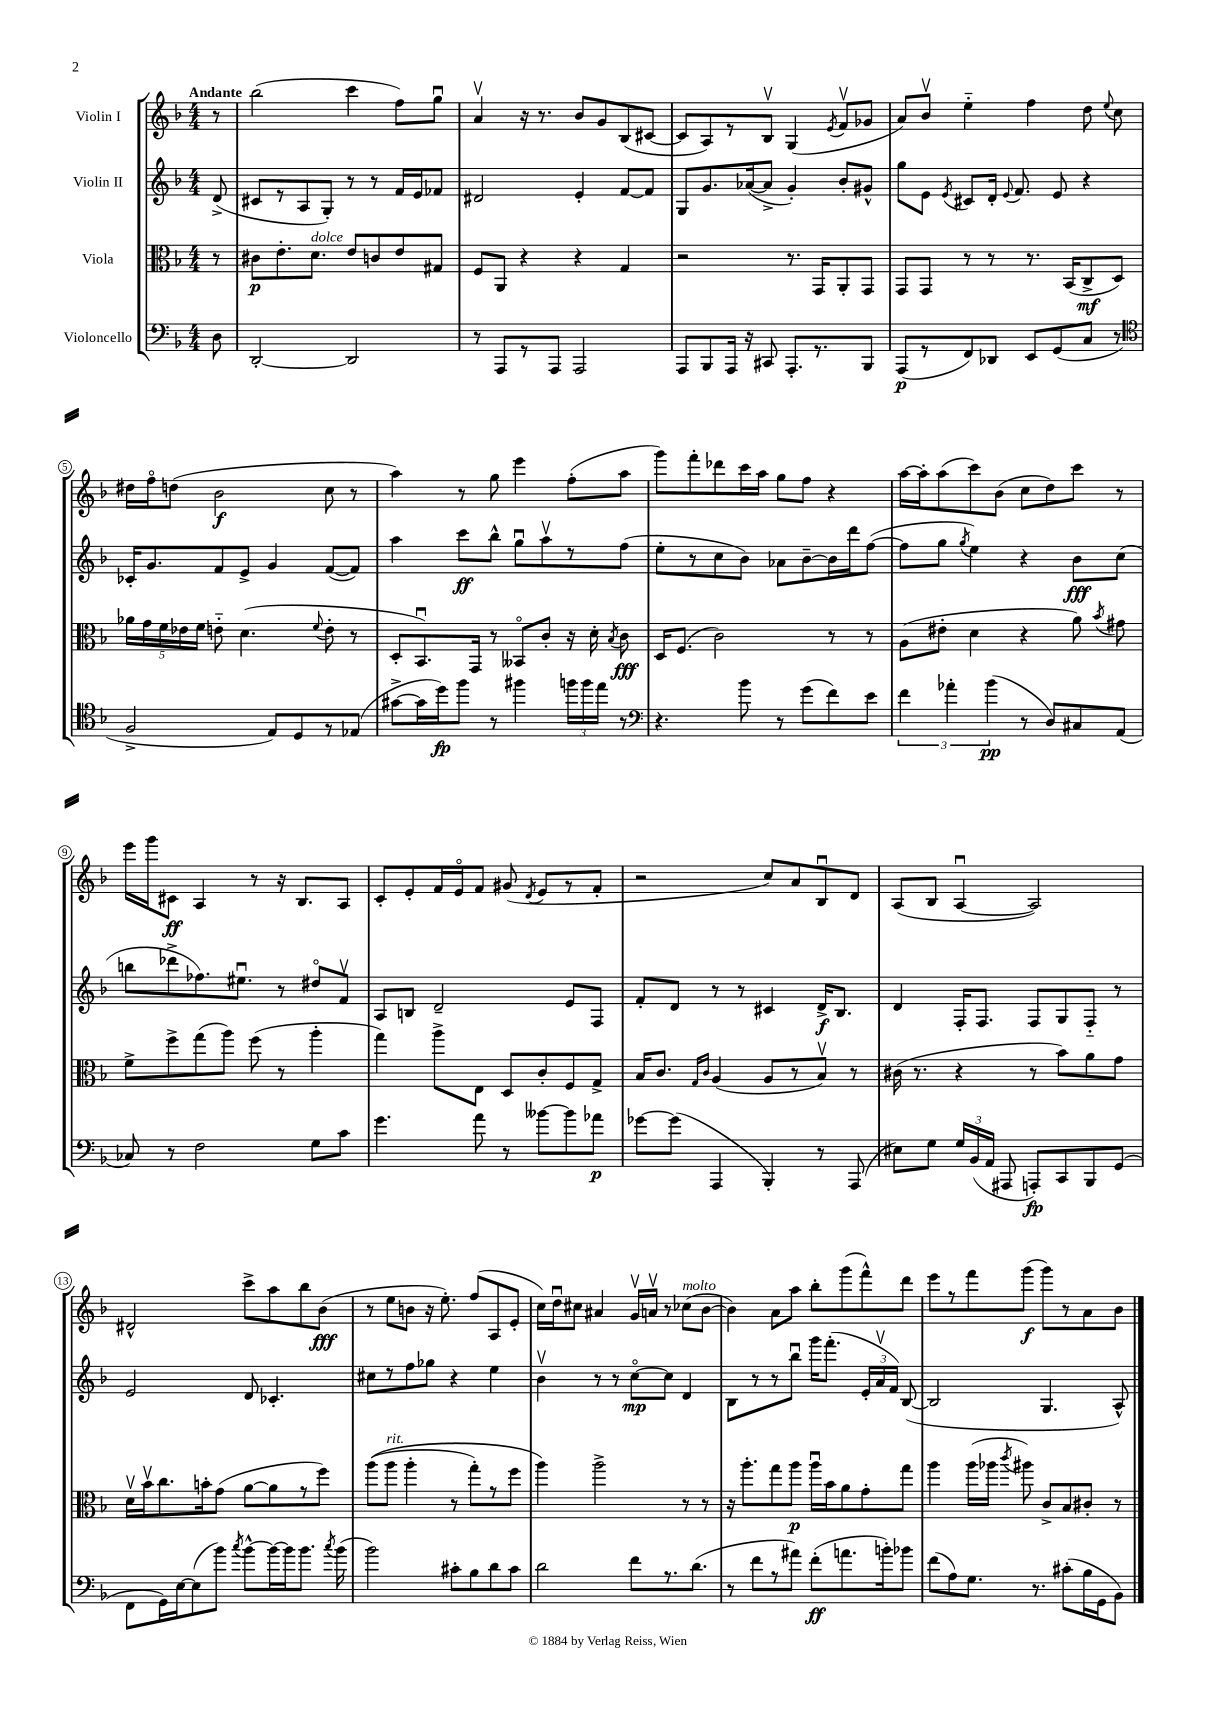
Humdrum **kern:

**kern	**kern	**kern	**kern
*staff4	*staff3	*staff2	*staff1
*clefF4	*clefC3	*clefG2	*clefG2
*k[b-]	*k[b-]	*k[b-]	*k[b-]
*M4/4	*M4/4	*M4/4	*M4/4
8D	8r	(8d^	8r
=	=	=	=
[2DD'	8c#	8c#	(2bb-
.	8.e'	8r	.
.	.	8A	.
.	8.d	.	.
.	.	8G')	.
2DD]	8e	8r	4ccc
.	8c	8r	.
.	8e	16f	8ff)
.	.	16e	.
.	8G#	8f-	8ggu
=	=	=	=
8r	8F	2d#	4av
8AAA	8AA	.	.
8r	4r	.	16r
.	.	.	8.r
8AAA	.	.	.
2AAA	4r	4e'	8b-
.	.	.	8g
.	4G	[8f	(8B-
.	.	8f]	[8c#
=	=	=	=
8AAA	2r	8G	8c#]
8BBB-	.	8.g	8A)
16AAA	.	.	8r
16r	.	([16a-	.
8CC#	.	8a-^]	8B-v
8.AAA'	8.r	4g')	(4G
8.r	16GG	.	.
.	.	.	8qe
.	8AA'	8b-'	8fv
8BBB-	8GG	8g#^^	8g-
=	=	=	=
(8AAA	8GG	8gg	8a)
8r	8GG	8e	8b-v
.	.	8qe	.
8FF)	8r	8c#	4ee'~
8DD-	8r	16d'	.
.	.	8qqe	.
.	.	8.f	.
8EE	8.r	.	4ff
(8GG	.	8e	.
.	(16BB-	.	.
8C	8C^	4r	8dd
.	.	.	8qqee
8r	8D)	.	8cc
=	=	=	=
*clefC4	*	*	*
2F^	20a-	16c-'	16dd#
.	20g	.	.
.	.	8.g	16ffo
.	20f	.	.
.	.	.	(8dd
.	20e-	.	.
.	20f	.	.
.	8e'~	8f	2b-
.	(4.d	8e^	.
8E)	.	4g	.
8D	.	.	.
.	8qqf	.	.
8r	8e'	([8f	8cc
(8E-	8r	8f])	8r
=	=	=	=
[8g#^	8D'	4aa	4aa)
16g#]	8.BB-u)	.	.
16dd)	.	.	.
8ff	.	8ccc	8r
.	16GG	.	.
8r	8r	8bb-^^	8gg
4ff#	8BB--o	8ggu	4eee
.	8c'	8aav	.
24ff	16r	8r	(8ff'
24ff	.	.	.
.	16d'	.	.
24ee	.	.	.
.	8qB-	.	.
8r	8c	(8ff	8aa
=	=	=	=
*clefF4	*	*	*
4.r	16D	8ee'	8ggg)
.	(8.F	.	.
.	.	8r	8fff'
.	2c)	8cc	8ddd-
8b-	.	8b-)	16ccc
.	.	.	16aa
8r	.	8a-	8gg
(8g	.	[8b-~	8ff
8f)	8r	16b-]	4r
.	.	16ddd	.
8e	8r	([8ff	.
=	=	=	=
6f	(8A	8ff]	[16aa
.	.	.	16aa']
.	8e#'	8gg	(8aa
6a-'	.	.	.
.	.	8qgg	.
.	4d	4ee)	8ccc)
(6b-	.	.	.
.	.	.	(8b-
8r	4r	4r	8cc
8D)	.	.	8dd)
8C#	8a)	8b-	8ccc
.	8qb-	.	.
(8AA	8g#	(8cc	8r
=	=	=	=
8C-)	8f^	8bb	16eee
.	.	.	16ggg
8r	8ff^	8ddd-^	8c#
2F	(8gg	8.ff-)	4A
.	8aa)	.	.
.	.	8.ee#u	.
.	(8ff	.	8r
.	8r	8r	16r
.	.	.	8.B-
8G	4aa'	8dd#o	.
8c	.	8fv	8A
=	=	=	=
4.g	4gg)	8A	8c'
.	.	8B	8e'
.	8aa^	2d~	16f
.	.	.	16eo
8a	8E	.	8f
8r	8D	.	(8g#
.	.	.	8qd
[8b--	8c'	.	8e
8b--]	8F	8e	8r
8a-	8G^	8F	8f'
=	=	=	=
[8g-	16B-	8f'	2r
.	8.c	.	.
(8g-]	.	8d	.
.	16qqG	.	.
.	16qqc	.	.
4AAA	(4A	8r	.
.	.	8r	.
4BBB-')	8A	4c#	8cc)
.	8r	.	8a
8r	8B-v)	16d^	8B-u
.	.	8.B-	.
(8AAA	8r	.	8d
=	=	=	=
8E#)	(16c#	4d	(8A
.	8.r	.	.
8G	.	.	8B-
24G	4r	16F'	[4Au
(24BB-	.	.	.
.	.	8.F	.
24AA	.	.	.
8AAA#	.	.	.
8AAA')	8r	8F	2A])
8CC	8b-)	8G	.
8BBB-	8a	8F'~	.
(8GG	8g	8r	.
=	=	=	=
8FF	16dv	2e	2d#^^
.	16b-v	.	.
16GG)	8.cc	.	.
[16E	.	.	.
(8E]	.	.	.
.	16b'	.	.
8b-)	(8g	.	.
8qcc	.	.	.
[8b-^^	[8a	8d	8ccc^
16b-_	8a]	4.c-'	8aa
16b-]	.	.	.
8.b-	8r	.	8bb-
.	8ff)	.	(8b-
8qcc	.	.	.
(16b-	.	.	.
=	=	=	=
2b-)	&((8aa	8cc#	8r
.	8aa	8r	8ee
.	4aa'	8ff	8b
.	.	8gg-	16r
.	.	.	8.ee')
8c#'	8r	4r	.
8B-	8gg')	.	(8ff
8d	8r	4ee	8A
8c#	8ff	.	8e'
=	=	=	=
2d	4aa&)	4b-v	16cc)
.	.	.	16ddu
.	.	.	8cc#
.	2aa^	8r	4a#
.	.	8r	.
8f	.	[8cco	16gv
.	.	.	16av
8.r	.	8cc]	8r
.	8r	4d	(8cc-
(8.d	.	.	.
.	8r	.	[8b-
=	=	=	=
8r	16r	8B-	4b-])
.	8.aa'	.	.
8f	.	8r	.
8r	8gg	8r	8a
8a#)	8aa	8bb-u	8aa
(8f'	16aau	16ggg	8bb-'
.	16b-	(8.fff'	.
8.a	8a	.	(8ggg
.	8g'	24e'	8fff^^)
.	.	24av	.
16b')	.	.	.
.	.	24f)	.
8b-	8gg	([8B-	8ddd
=	=	=	=
(8f	4aa	2B-]	8eee
8A)	.	.	8r
8.G	(16aa	.	8fff
.	16aa-	.	.
.	8qccc	.	.
.	8aa#)	.	(8ggg
8.r	.	.	.
.	8c^	4.G	8ggg)
(8c#'	8B-	.	8r
16B-	8c#'	.	8a
16GG	.	.	.
8BB-)	8r	8A^^)	8b-
==	==	==	==
*-	*-	*-	*-
